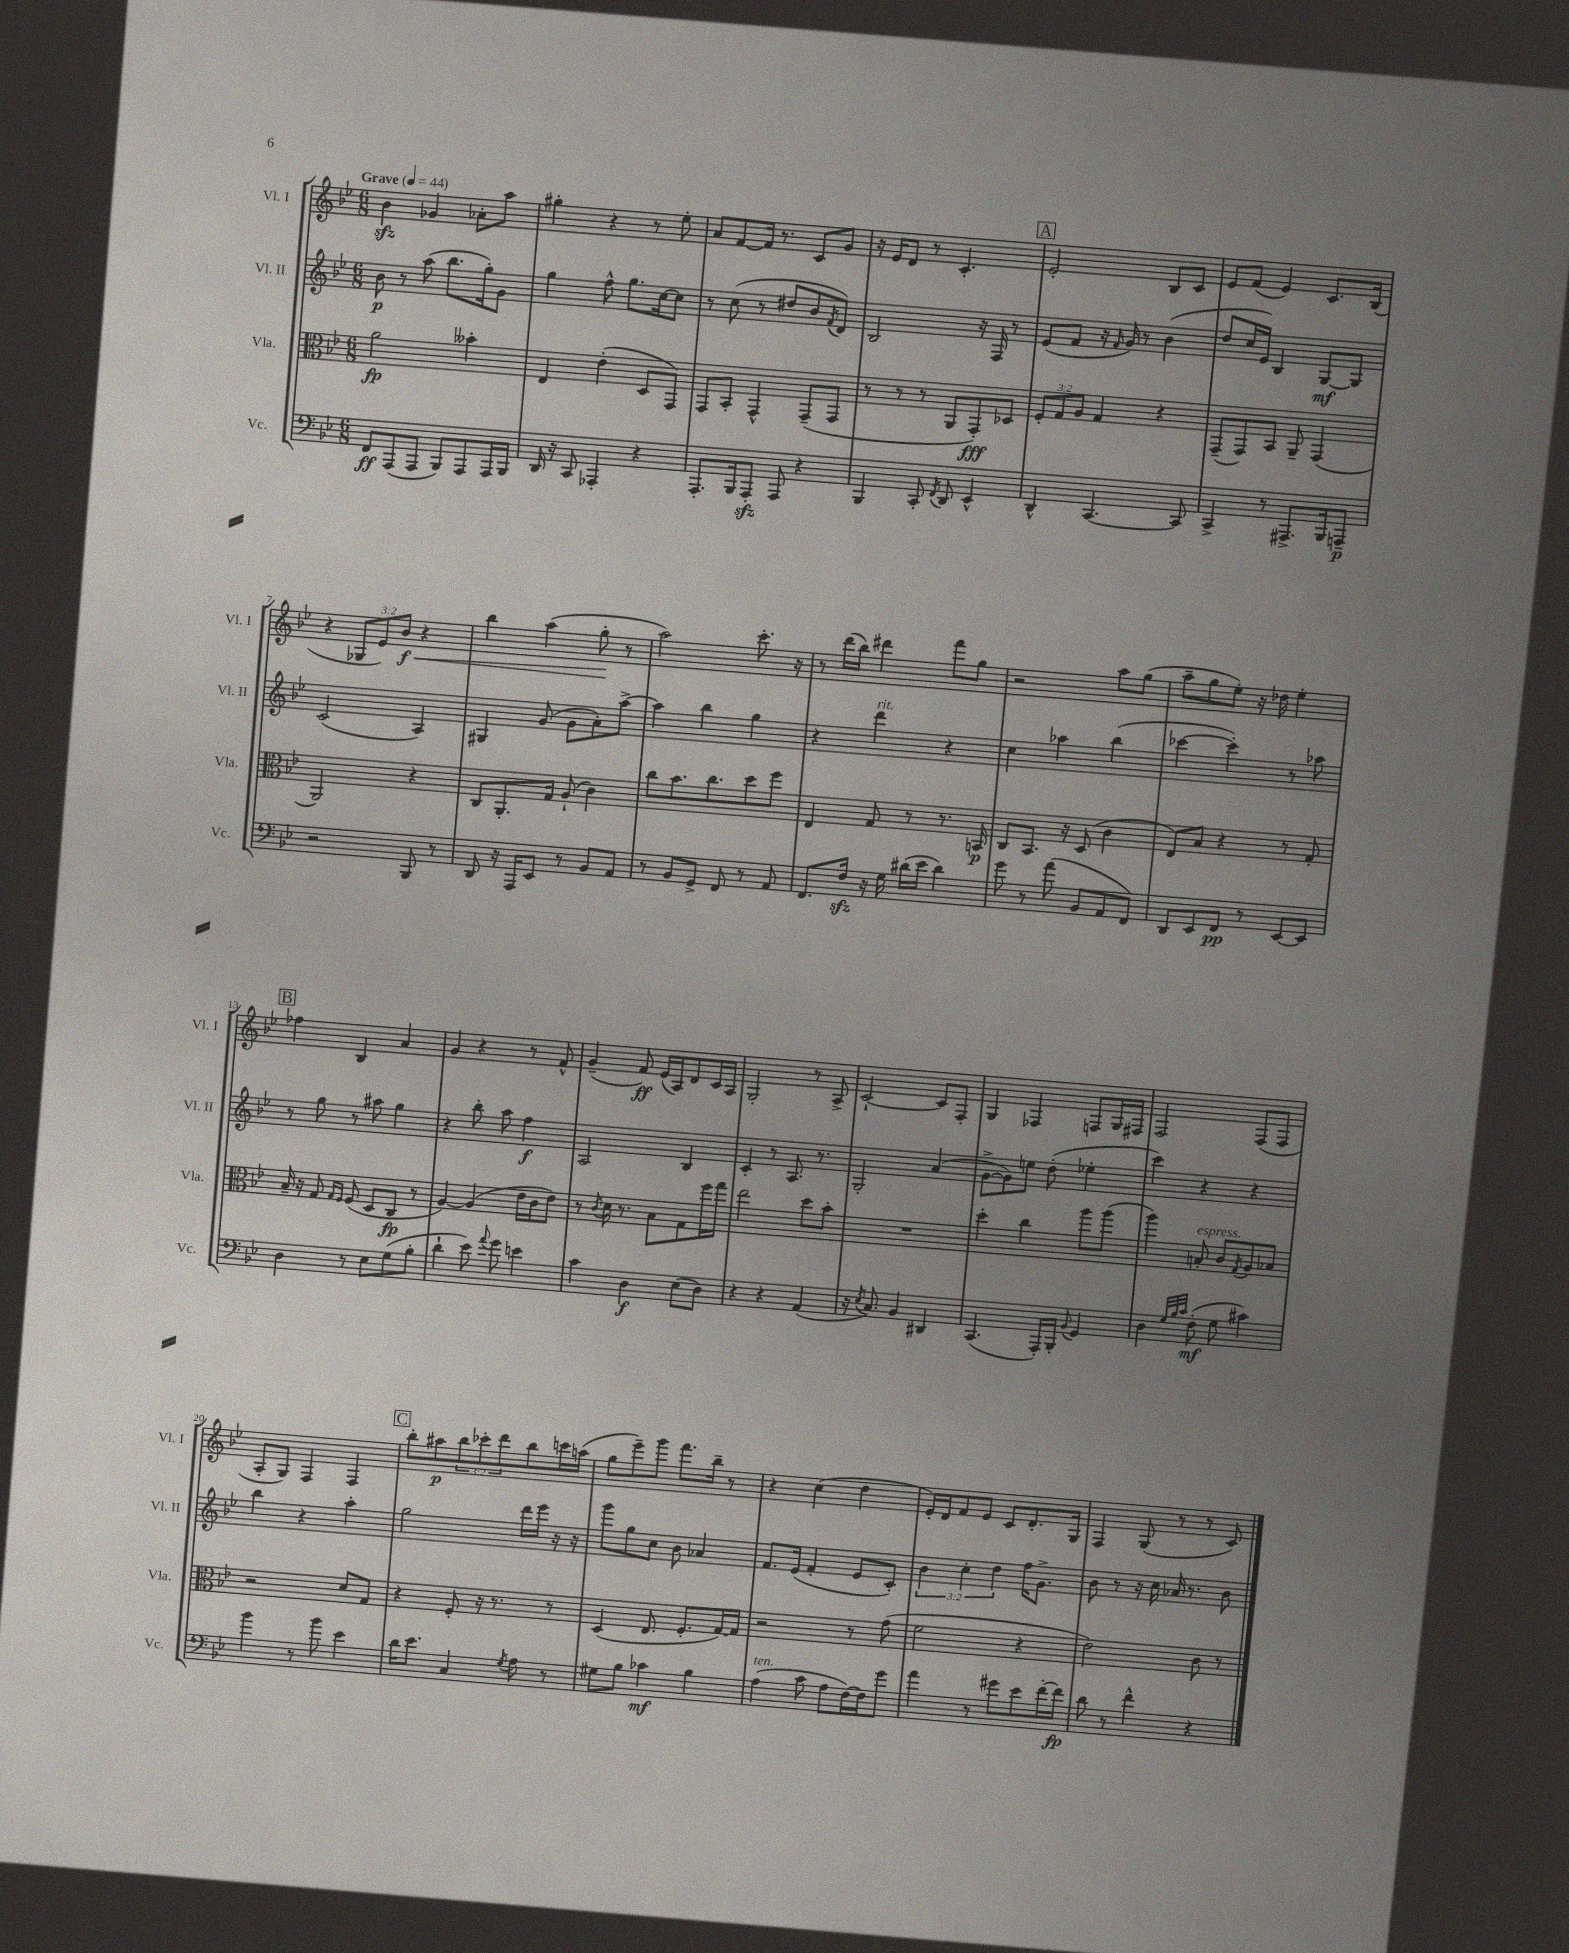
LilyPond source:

<<
\new StaffGroup <<
\new Staff = "s0" \with { instrumentName = "Vl. I" shortInstrumentName = "Vl. I" } {
    \clef treble \key bes \major \numericTimeSignature \time 6/8 \override Staff.TupletNumber.text = #tuplet-number::calc-fraction-text \tempo "Grave" 4 = 44
    bes'4\sfz ges'4 aes'8-. a''8 |
    gis''4-. r4 r8 ees''8-. |
    a'8 f'8~ f'16 r8. c'8 g'8 |
    r16 ees'16 d'8 r8 c'4.-. |
    \mark \markup { \box "A" } ees'2-. bes8 c'8 |
    ees'8 f'8( ees'4) c'8. bes16( |
    r4 \tuplet 3/2 { ges8 ees'8) bes'8\f\< } r4 |
    bes''4 a''4( g''8-.\! r8 |
    a''2) c'''8.-. r16 |
    r8 d'''16( bes''16) dis'''4 f'''8 g''8 |
    r2 a''8 g''8( |
    a''8-- g''8 ees''8-.) r16 des''16 ees''4-. |
    \mark \markup { \box "B" } fes''4 bes4 a'4 |
    g'4 r4 r8 f'8-^ |
    g'4--( f'8\ff) ees'16( a16) d'8 c'16 a16 |
    g2-. r8 a8-> |
    c'2~-! c'8 f8-. |
    g4 fes4 f8 g16 fis16 |
    f2 f8( f8 |
    a8-. g8) f4 f4 |
    \mark \markup { \box "C" } bes''8-. ais''8\p \tuplet 3/2 { bes''8 ces'''8-. d'''8 } bes''8 c'''16 a''16( |
    g''8 ees'''8--) g'''8 f'''8. bes''16-- r8 |
    r4 c''4( d''4 |
    ees'16-.) d'16 f'8 ees'8 c'8 d'8.-. g16 |
    f4 g8( r8 r8 c'8) \bar "|." |
}
\new Staff = "s1" \with { instrumentName = "Vl. II" shortInstrumentName = "Vl. II" } {
    \clef treble \key bes \major \numericTimeSignature \time 6/8 \override Staff.TupletNumber.text = #tuplet-number::calc-fraction-text
    bes'8\p r8 a''8( bes''8. g''16-.) g'8 |
    g''4 f''8-^ g''8. c''16~ c''8 |
    r8 c''8( r8 dis''8 bes'8 \acciaccatura { f'8 } d'8) |
    bes2 r16 f16 r8 |
    \mark \markup { \box "A" } ees'8( f'8 r16 \grace { f'16 } g'16) r8 bes'4( |
    d''8 c''16 ees'16) bes4 g8~\mf g8 |
    c'2( a4) |
    gis4 g'8( g'8 a'8-.) a''8~-> |
    a''4 bes''4 g''4 |
    r4 d'''4^\markup { \italic "rit." } r4 |
    c''4 aes''4 bes''4( |
    ces'''4~ ces'''4-.) r8 aes''8 |
    \mark \markup { \box "B" } r8 g''8 r8 ais''8 g''4 |
    r4 bes''8-. a''8 f''4\f |
    a2 bes4 |
    c'4-. r8 a8. r8. |
    g2-. a'4( |
    g'8~-> g'8) e''8 d''8-.( ees''4-. |
    c'''4) r4 r4 |
    bes''4 r4 a''4-. |
    \mark \markup { \box "C" } g''2 d'''16 ees'''16 r16 r16 |
    g'''8 g''8 c''8 bes'8 aes'4 |
    f'8. ees'16( f'4-. ees'8 c'8-.) |
    \tuplet 3/2 { bes'4 c''4-. d''4 } f''16 g'8.-> |
    bes'8 r8 r16 c''16 aes'16 r8. bes'8 \bar "|." |
}
\new Staff = "s2" \with { instrumentName = "Vla." shortInstrumentName = "Vla." } {
    \clef alto \key bes \major \numericTimeSignature \time 6/8 \override Staff.TupletNumber.text = #tuplet-number::calc-fraction-text
    a'2\fp beses'4-. |
    ees4 ees'4-.( d8 g,8) |
    g,8 bes,8-. g,4-^ g,8--( g,8 |
    r8 r8 r8 a,8 g,8-.\fff) des8 |
    \mark \markup { \box "A" } \tuplet 3/2 { f8-. g8 a8 } g4 r4 |
    g,8--( g,8) bes,8 a,8-- g,4( |
    a,2) r4 |
    c8 a,8.-. g16 a8-!( c'4) |
    c''8 bes'8. c''8. d''8 f''8 |
    ees4 g8 r8 r8. b,16\p |
    c8 bes,8. r16 d8( c'4 |
    ees8) bes8 r4 r8 g8-. |
    \mark \markup { \box "B" } bes16-- r16 g8 \grace { g16 f16 } f8( d8 c8\fp r8 |
    a4~) a4( ees'16 c'16 ees'8) |
    r8 \acciaccatura { c'8 } d'16 r8. bes8 g8 f''16 g''16 |
    ees''2 d''8 bes'8-. |
    R2. |
    d''4-. c''4 a''8 a''8( |
    a''4) b8-.^\markup { \italic "espress." } c'8 \acciaccatura { g8 } a8 bes8 |
    r2 d'8 g8 |
    \mark \markup { \box "C" } r4 f8-. r16 r8. r8 |
    d4( ees8. f8.-. g16~) g16 |
    r2 r8 g'8( |
    f'2 r4 |
    ees'2) c'8 r8 \bar "|." |
}
\new Staff = "s3" \with { instrumentName = "Vc." shortInstrumentName = "Vc." } {
    \clef bass \key bes \major \numericTimeSignature \time 6/8
    f,8\ff a,,8( a,,8 bes,,8) a,,8 a,,16 bes,,16 |
    d,16 r16 c,8 aes,,4-. r4 |
    a,,8.-. bes,,16 a,,8-.\sfz a,,8 r4 |
    bes,,4 c,8-. \acciaccatura { f,8 } d,8 ees,4-^ |
    \mark \markup { \box "A" } d,4-^ c,4.~ c,8 |
    c,4-> r8 ais,,8.-> bes,,16 a,,8--\p |
    r2 bes,,8 r8 |
    d,8 r16 a,,16 ees,8 r8 bes,8 a,8 |
    r8 bes,8 g,8-> f,8 r8 a,8 |
    f,8. f16\sfz r16 g16 dis'16( ees'16 dis'4) |
    g'8 r8 a'8( bes,8 a,8 f,8) |
    d,8 ees,8 f,8\pp r8 ees,8~ ees,8 |
    \mark \markup { \box "B" } d4 r8 ees8 g8( bes8-. |
    d'4-! ees'8) \appoggiatura { a'8 } g'8 e'4 |
    c'4 d4\f ees8( d8) |
    r4 r4 a,4( |
    r16 \acciaccatura { ees8 } c8.) bes,4 dis,4 |
    c,4.( a,,16-.) bes,,16-. \appoggiatura { bes,8 } g,4 |
    d4 \grace { g32 bes32 c'32 } f8-.\mf( g8 cis'4) |
    bes'4 r8 bes'8 ees'4 |
    \mark \markup { \box "C" } d'16 ees'8. c4 \acciaccatura { g8 } a8 r8 |
    gis8 bes8 ces'4\mf bes4 |
    a4^\markup { \italic "ten." }( c'8 a8 f16~) f16 g'8 |
    a'4 r8 gis'8 ees'8 f'16~-. f'16\fp |
    d'8 r8 f'4-^ r4 \bar "|." |
}
>>
>>
